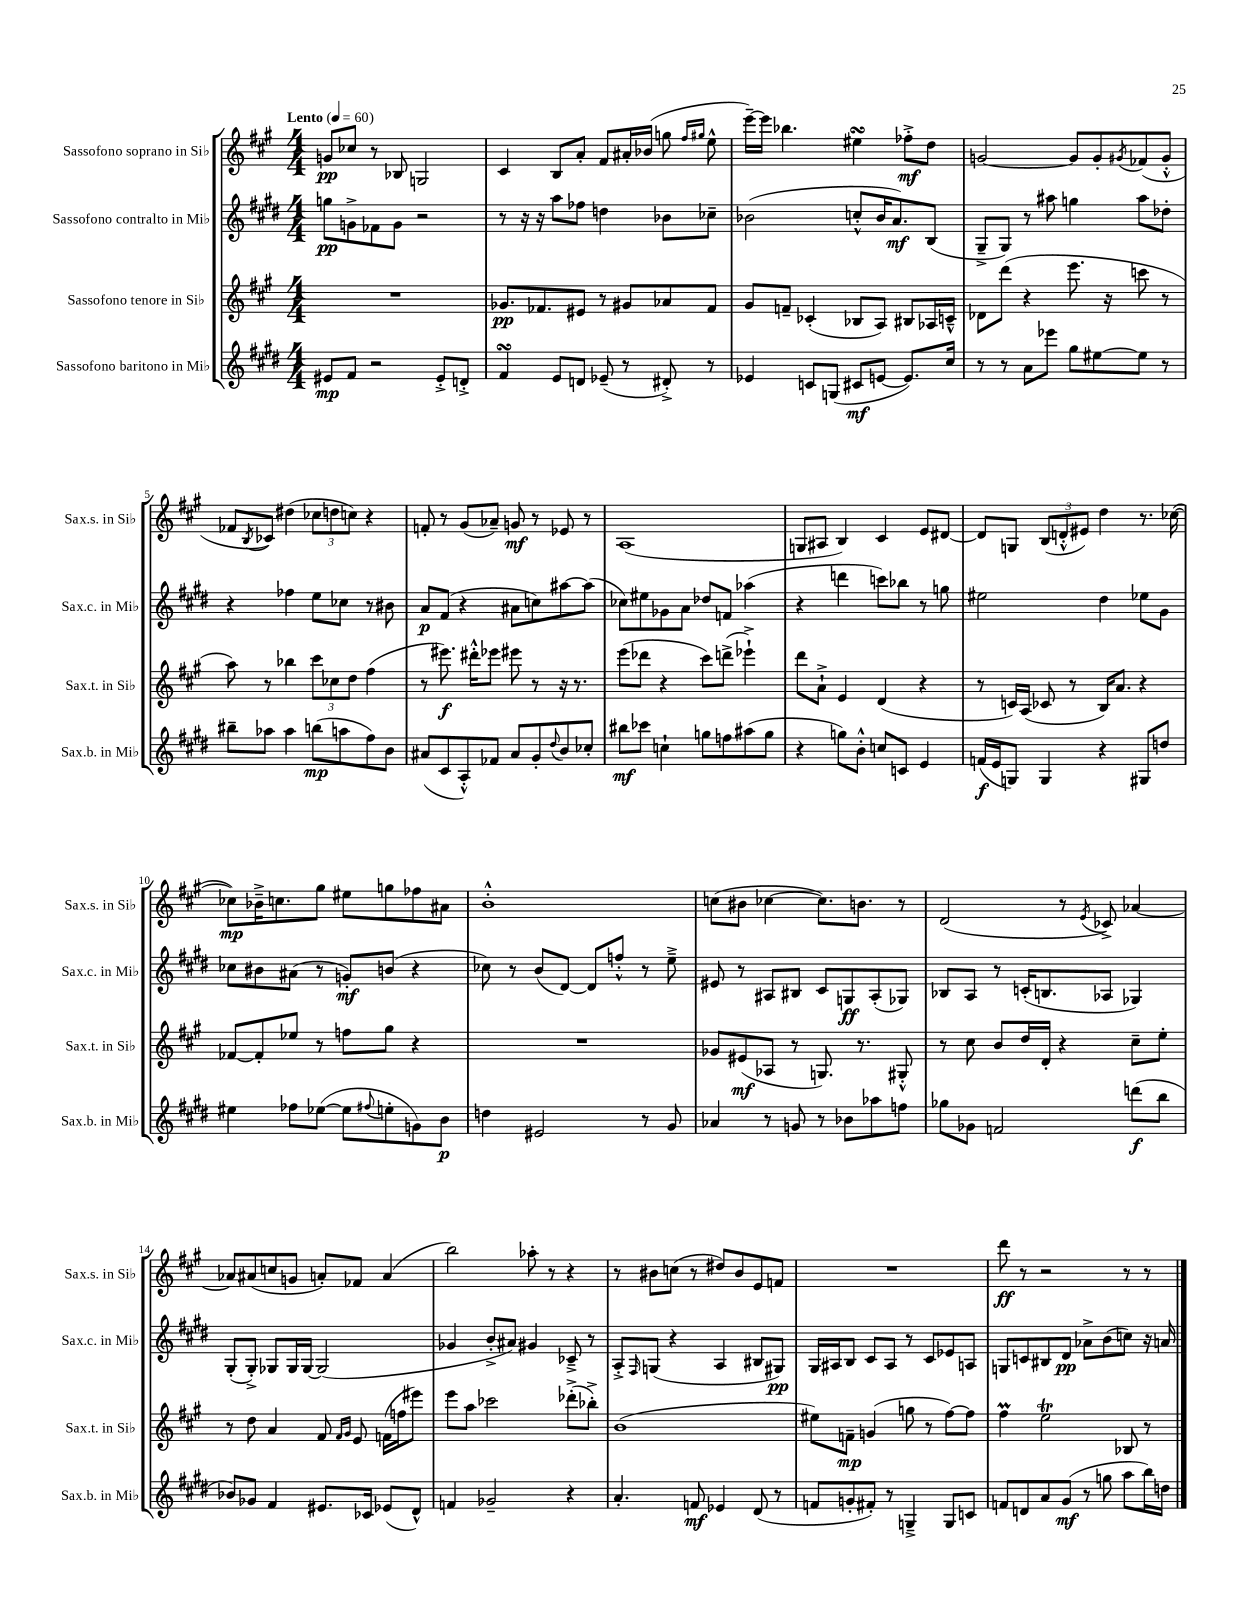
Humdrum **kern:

**kern	**kern	**kern	**kern
*staff4	*staff3	*staff2	*staff1
*clefG2	*clefG2	*clefG2	*clefG2
*k[f#c#g#d#]	*k[f#c#g#]	*k[f#c#g#d#]	*k[f#c#g#]
*M4/4	*M4/4	*M4/4	*M4/4
*MM60	*MM60	*MM60	*MM60
8e#	1r	8gg	8g
8f#	.	8g^	8cc-
2r	.	8f-	8r
.	.	8g	8B-
.	.	2r	2G
8e#'^	.	.	.
8d'^	.	.	.
=	=	=	=
4f#	8.g-	8r	4c#
.	.	16r	.
.	8.f-	16r	.
8e	.	8aa	8B
8d	8e#	8ff-	8a'
(8e-~	8r	4dd	8f#
8r	8g#	.	16a#'
.	.	.	(16b-
8d#'^)	8a-	8b-	8gg
.	.	.	16qqff#
.	.	.	16qqgg#
8r	8f-	8cc-~	8ee^^
=	=	=	=
4e-	8g#	(2b-	[16eee~)
.	.	.	16eee]
.	8f~	.	4.bb-
8c	(4c-'	.	.
(8G	.	.	.
8c#	8B-	8cc'^^	4ee#
[8e	8A)	16b-	.
.	.	8.a)	.
8.e])	8B#	.	8ff-'^
.	16A-	(8B	8dd
16cc#	16c~^^	.	.
=	=	=	=
8r	8d-	8G#~^	[2g
8r	(8ddd	8G#)	.
8a	4r	8r	.
8eee-	.	8aa#	.
8gg#	8.eee	4gg	8g]
[8ee#	.	.	8g'
.	16r	.	.
.	.	.	8qg#
8ee#]	8ccc	8aa#	(8f-
8r	8r	8dd-'	8g#'^^
=	=	=	=
8bb#~	8aa)	4r	8f-
.	.	.	8qB
8aa-	8r	.	8c-)
4aa-	4bb-	4ff-	(4dd#
(8bb	12ccc#	8ee	12cc-
.	12cc-	.	12dd
8aa	.	8cc-	.
.	12dd	.	12cc)
8ff#)	(4ff#	8r	4r
8b	.	8b#	.
=	=	=	=
(8a#	8r	8a	8f'
8c#	8.eee#)	(8f#	8r
8A'^^)	.	4r	(8g#
.	16ddd#'^^	.	.
8f-	8eee-	.	8a-~)
8a#	8eee#	8a#	8g
8g#'	8r	8cc)	8r
8qqdd#	.	.	.
8b	16r	[8aa#	8e-
.	8.r	.	.
8cc-'	.	(8aa#]	8r
=	=	=	=
8bb#	(8eee	8cc-)	(1A
8ccc-	8ddd-	8ee#	.
4cc`	4r	8g-	.
.	.	8a	.
8gg	8ccc#)	8dd-	.
8ff	(8ddd^	8f	.
(8aa#	4eee-`^)	(4aa-	.
8gg	.	.	.
=	=	=	=
4r	8ddd	4r	8G
.	8a`^	.	8A#
8gg)	4e	4ddd	4B)
8b'^^	.	.	.
8cc	(4d	8ccc)	4c#
8c	.	8bb-	.
4e	4r	8r	8e
.	.	8gg	[8d#
=	=	=	=
(16f	8r	2ee#	8d#]
16e	.	.	.
8G)	16c)	.	8G
.	(16A	.	.
4G	8c-	.	(12B
.	.	.	12d'^^
.	8r	.	.
.	.	.	12e#)
4r	16B)	4dd#	4dd
.	8.a	.	.
8G#	4r	8ee-	8.r
8dd	.	8g#	.
.	.	.	([16cc-
=	=	=	=
4ee#	[8f-	8cc-	8cc-])
.	8f-']	8b#	16b-~^
.	.	.	8.cc
8ff-	8ee-	(8a#	.
([8ee-	8r	8r	8gg#
8ee-]	8ff	8g')	8ee#
8qqff#	.	.	.
8ee'	8gg#	(8b	8gg
8g)	4r	4r	8ff-
8b	.	.	8a#
=	=	=	=
4dd	1r	8cc-)	1b'^^
.	.	8r	.
2e#	.	(8b	.
.	.	[8d#)	.
.	.	8d#]	.
.	.	8ff'^^	.
8r	.	8r	.
8g#	.	8ee~^	.
=	=	=	=
4a-	8g-	8e#	(8cc
.	(8e#	8r	8b#
8r	8A-	8A#	[4cc-
8g	8r	8B#	.
8r	8.G)	8c#	8.cc-])
8b-	.	8G	.
.	8.r	.	8.b
8aa-	.	(8A#'	.
8ff	8G#'^^	8G-)	8r
=	=	=	=
8gg-	8r	8B-	(2d
8g-	8cc#	8A	.
2f	8b	8r	.
.	16dd	(16c'	.
.	16d'	8.B	.
.	4r	.	8r
.	.	.	8qe
.	.	8A-	8c-^)
(8ddd	8cc#~	4G-)	[4a-
8bb	8ee'	.	.
=	=	=	=
8b-)	8r	(8G#'	8a-]
8g-	8dd	8G#'^)	(8a#
4f#	4a	8G-	8cc
.	.	16G-	8g
.	.	[16G-	.
8.e#	8f#	(2G-]	8a')
.	16qqf#	.	.
.	16qqg#	.	.
.	8e	.	8f-
16c-	.	.	.
(8e-	(16f	.	(4a
.	16ff	.	.
8d#^^)	8eee#)	.	.
=	=	=	=
4f	8eee	4g-	2bb)
.	8aa	.	.
2g-~	2ccc-	8b'^	.
.	.	8a#)	.
.	.	4g#	8aa-'
.	.	.	8r
4r	(8ddd-'^	8c-~^	4r
.	8bb-'^)	8r	.
=	=	=	=
4.a'	(1b	8A'^	8r
.	.	16qqF#	.
.	.	(8G	8b#
.	.	4r	(8cc
8f	.	.	8r
4e-	.	4A	8dd#)
.	.	.	8b#
(8d#	.	8B#	8e
8r	.	8G#)	8f
=	=	=	=
8f	8ee#)	16G#	1r
.	.	16A#	.
8g'	8f~	8B	.
8f#')	(4g	8c#	.
8r	.	8A#	.
4G~^	8gg	8r	.
.	8r	8c#	.
8G	[8ff#)	8e-	.
8c	8ff#]	8A	.
=	=	=	=
8f	4ff#	8G	8ddd
8d	.	8c	8r
8a	2ee	8B#	2r
(8g#	.	8d#	.
8r	.	8a-^	.
8gg	.	(8b	.
8aa	8B-	8cc)	8r
16bb)	8r	16r	8r
16dd	.	16a	.
==	==	==	==
*-	*-	*-	*-
